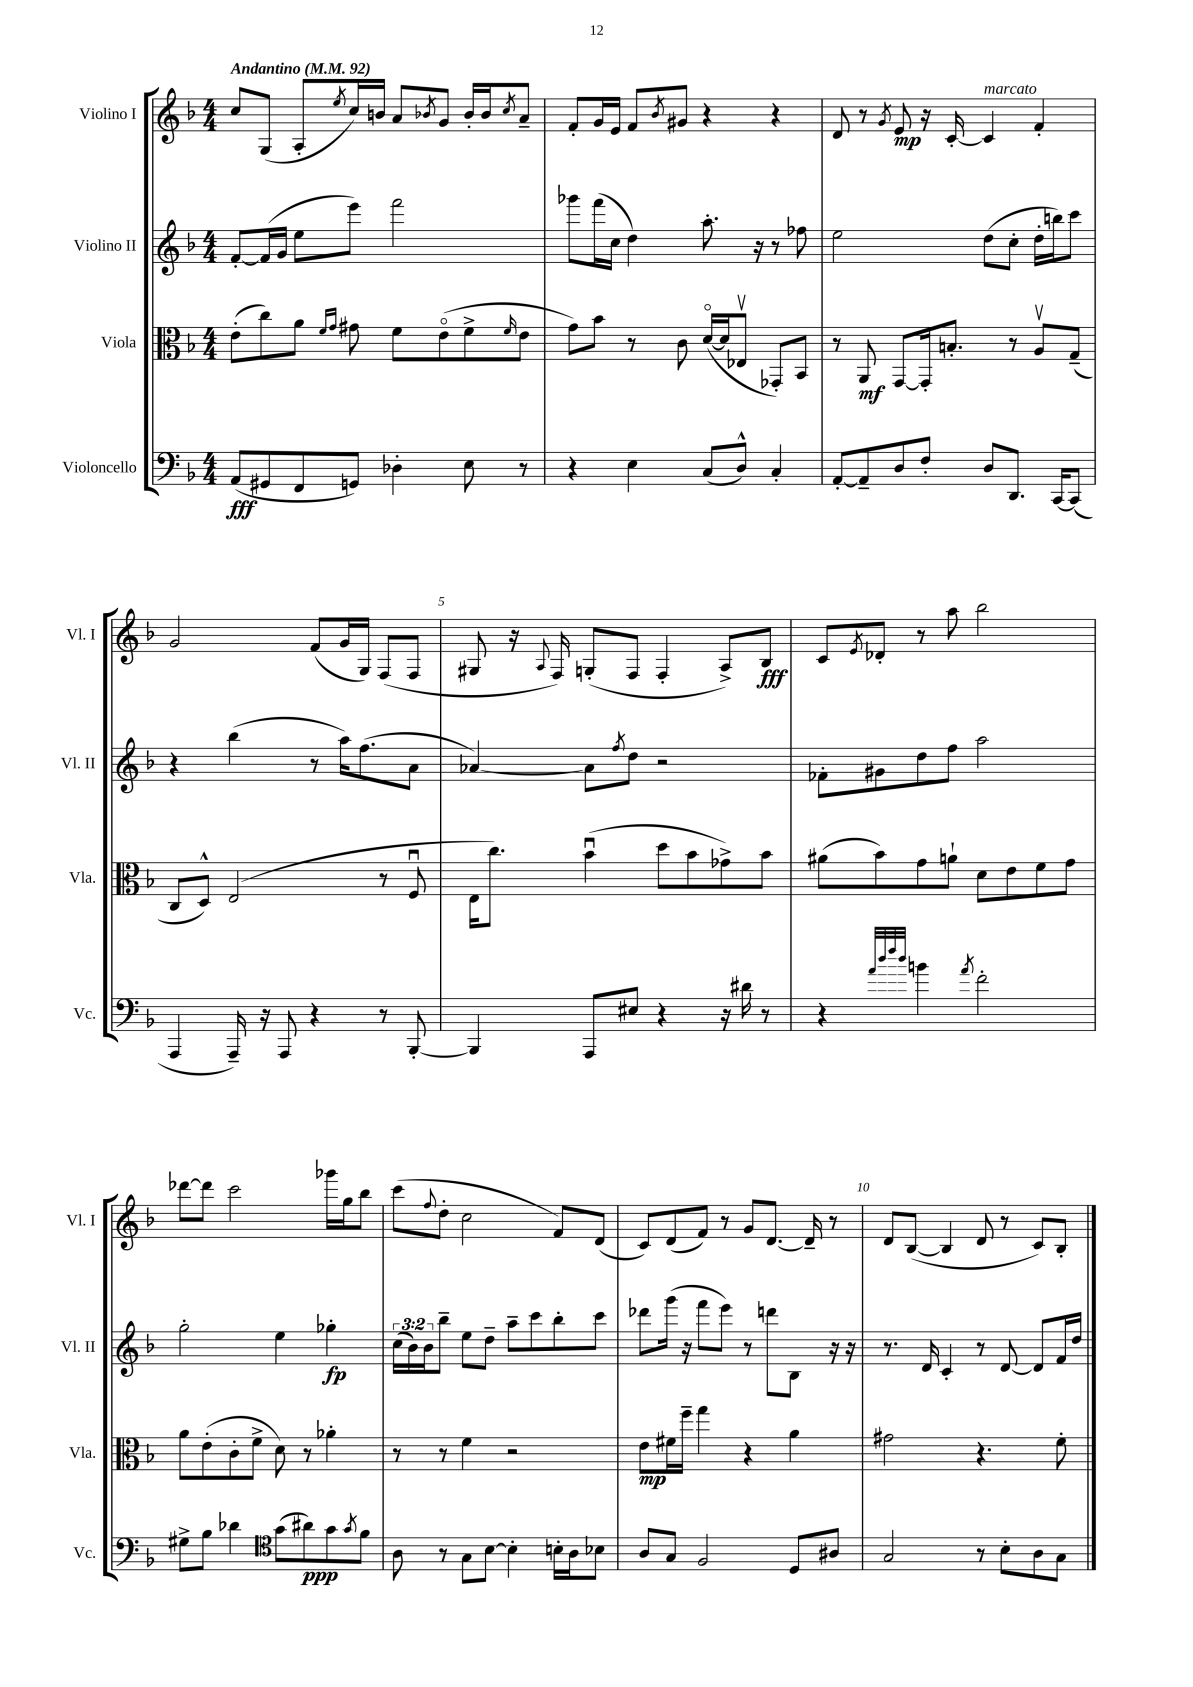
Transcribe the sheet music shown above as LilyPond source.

<<
\new StaffGroup <<
\new Staff = "s0" \with { instrumentName = "Violino I" shortInstrumentName = "Vl. I" } {
    \clef treble \key f \major \numericTimeSignature \time 4/4 \tempo "Andantino" 4 = 92
    c''8 g8( a8-. \acciaccatura { e''8 } c''16) b'16 a'8 \acciaccatura { bes'8 } g'8 bes'16-. bes'16 \acciaccatura { c''8 } a'8-- |
    f'8-. g'16 e'16 f'8 \acciaccatura { bes'8 } gis'8 r4 r4 |
    d'8 r8 \acciaccatura { g'8 } e'8\mp r16 c'16~-. c'4^\markup { \italic "marcato" } f'4-. |
    g'2 f'8( g'16 g16) f8( f8 |
    gis8 r16 \appoggiatura { a8 } f16) g8-.( f8 f4-. a8->) bes8\fff |
    c'8 \acciaccatura { e'8 } des'8-. r8 a''8 bes''2 |
    des'''8~ des'''8 c'''2 ges'''16 g''16 bes''8 |
    c'''8( \appoggiatura { f''8 } d''8-. c''2 f'8) d'8( |
    c'8) d'8( f'8) r8 g'8 d'8.~ d'16-- r8 |
    d'8 bes8~( bes4 d'8 r8 c'8) bes8-. \bar "|." |
}
\new Staff = "s1" \with { instrumentName = "Violino II" shortInstrumentName = "Vl. II" } {
    \clef treble \key f \major \numericTimeSignature \time 4/4 \override Staff.TupletNumber.text = #tuplet-number::calc-fraction-text
    f'8~-. f'16( g'16 e''8 e'''8) f'''2 |
    ges'''8 f'''16( c''16 d''4) a''8.-. r16 r8 fes''8 |
    e''2 d''8( c''8-. d''16-. b''16) c'''8 |
    r4 bes''4( r8 a''16) f''8.( a'8 |
    aes'4~) aes'8 \acciaccatura { f''8 } d''8 r2 |
    fes'8-. gis'8 d''8 f''8 a''2 |
    g''2-. e''4 ges''4-.\fp |
    \tuplet 3/2 { c''16( bes'16) bes'16 } bes''8-- e''8 d''8-- a''8-- c'''8 bes''8-. c'''8 |
    des'''8 g'''16( r16 f'''8 e'''8) r8 d'''8 bes8 r16 r16 |
    r8. d'16 c'4-. r8 d'8~ d'8 f'16 d''16 \bar "|." |
}
\new Staff = "s2" \with { instrumentName = "Viola" shortInstrumentName = "Vla." } {
    \clef alto \key f \major \numericTimeSignature \time 4/4
    e'8-.( c''8) a'8 \grace { f'16 g'16 } gis'8 f'8 e'8\flageolet( f'8-> \grace { f'16 } e'8 |
    g'8) bes'8 r8 c'8 d'16~\flageolet( d'16 ees8\upbow ges,8-.) bes,8 |
    r8 a,8\mf g,8~ g,16-. b8.-. r8 a8\upbow g8--( |
    c8 d8-^) e2( r8 f8\downbow |
    e16 c''8.) bes'4\downbow( d''8 bes'8 ges'8->) bes'8 |
    ais'8( bes'8) g'8 a'8-! d'8 e'8 f'8 g'8 |
    a'8 e'8-.( c'8-. f'8-> d'8) r8 aes'4-. |
    r8 r8 f'4 r2 |
    e'8\mp fis'16 f''16-- g''4 r4 a'4 |
    gis'2 r4. f'8-. \bar "|." |
}
\new Staff = "s3" \with { instrumentName = "Violoncello" shortInstrumentName = "Vc." } {
    \clef bass \key f \major \numericTimeSignature \time 4/4
    a,8\fff( gis,8 f,8 g,8) des4-. e8 r8 |
    r4 e4 c8( d8-^) c4-. |
    a,8~-. a,8-- d8 f8-. d8 d,8. c,16~ c,8( |
    a,,4 a,,16--) r16 a,,8 r4 r8 bes,,8~-. |
    bes,,4 a,,8 eis8 r4 r16 dis'16 r8 |
    r4 \grace { a'32 d''32 f''32 d''32 } b'4 \acciaccatura { a'8 } f'2-. |
    gis8-> bes8 des'4 \clef tenor g'8( ais'8\ppp) g'8 \acciaccatura { g'8 } f'8 |
    a8 r8 g8 bes8~ bes4-. b16-. a16 bes8 |
    a8 g8 f2 d8 ais8 |
    g2 r8 bes8-. a8 g8 \bar "|." |
}
>>
>>
\layout { \context { \Score \override BarNumber.break-visibility = ##(#f #t #t) barNumberVisibility = #(every-nth-bar-number-visible 5) } }
